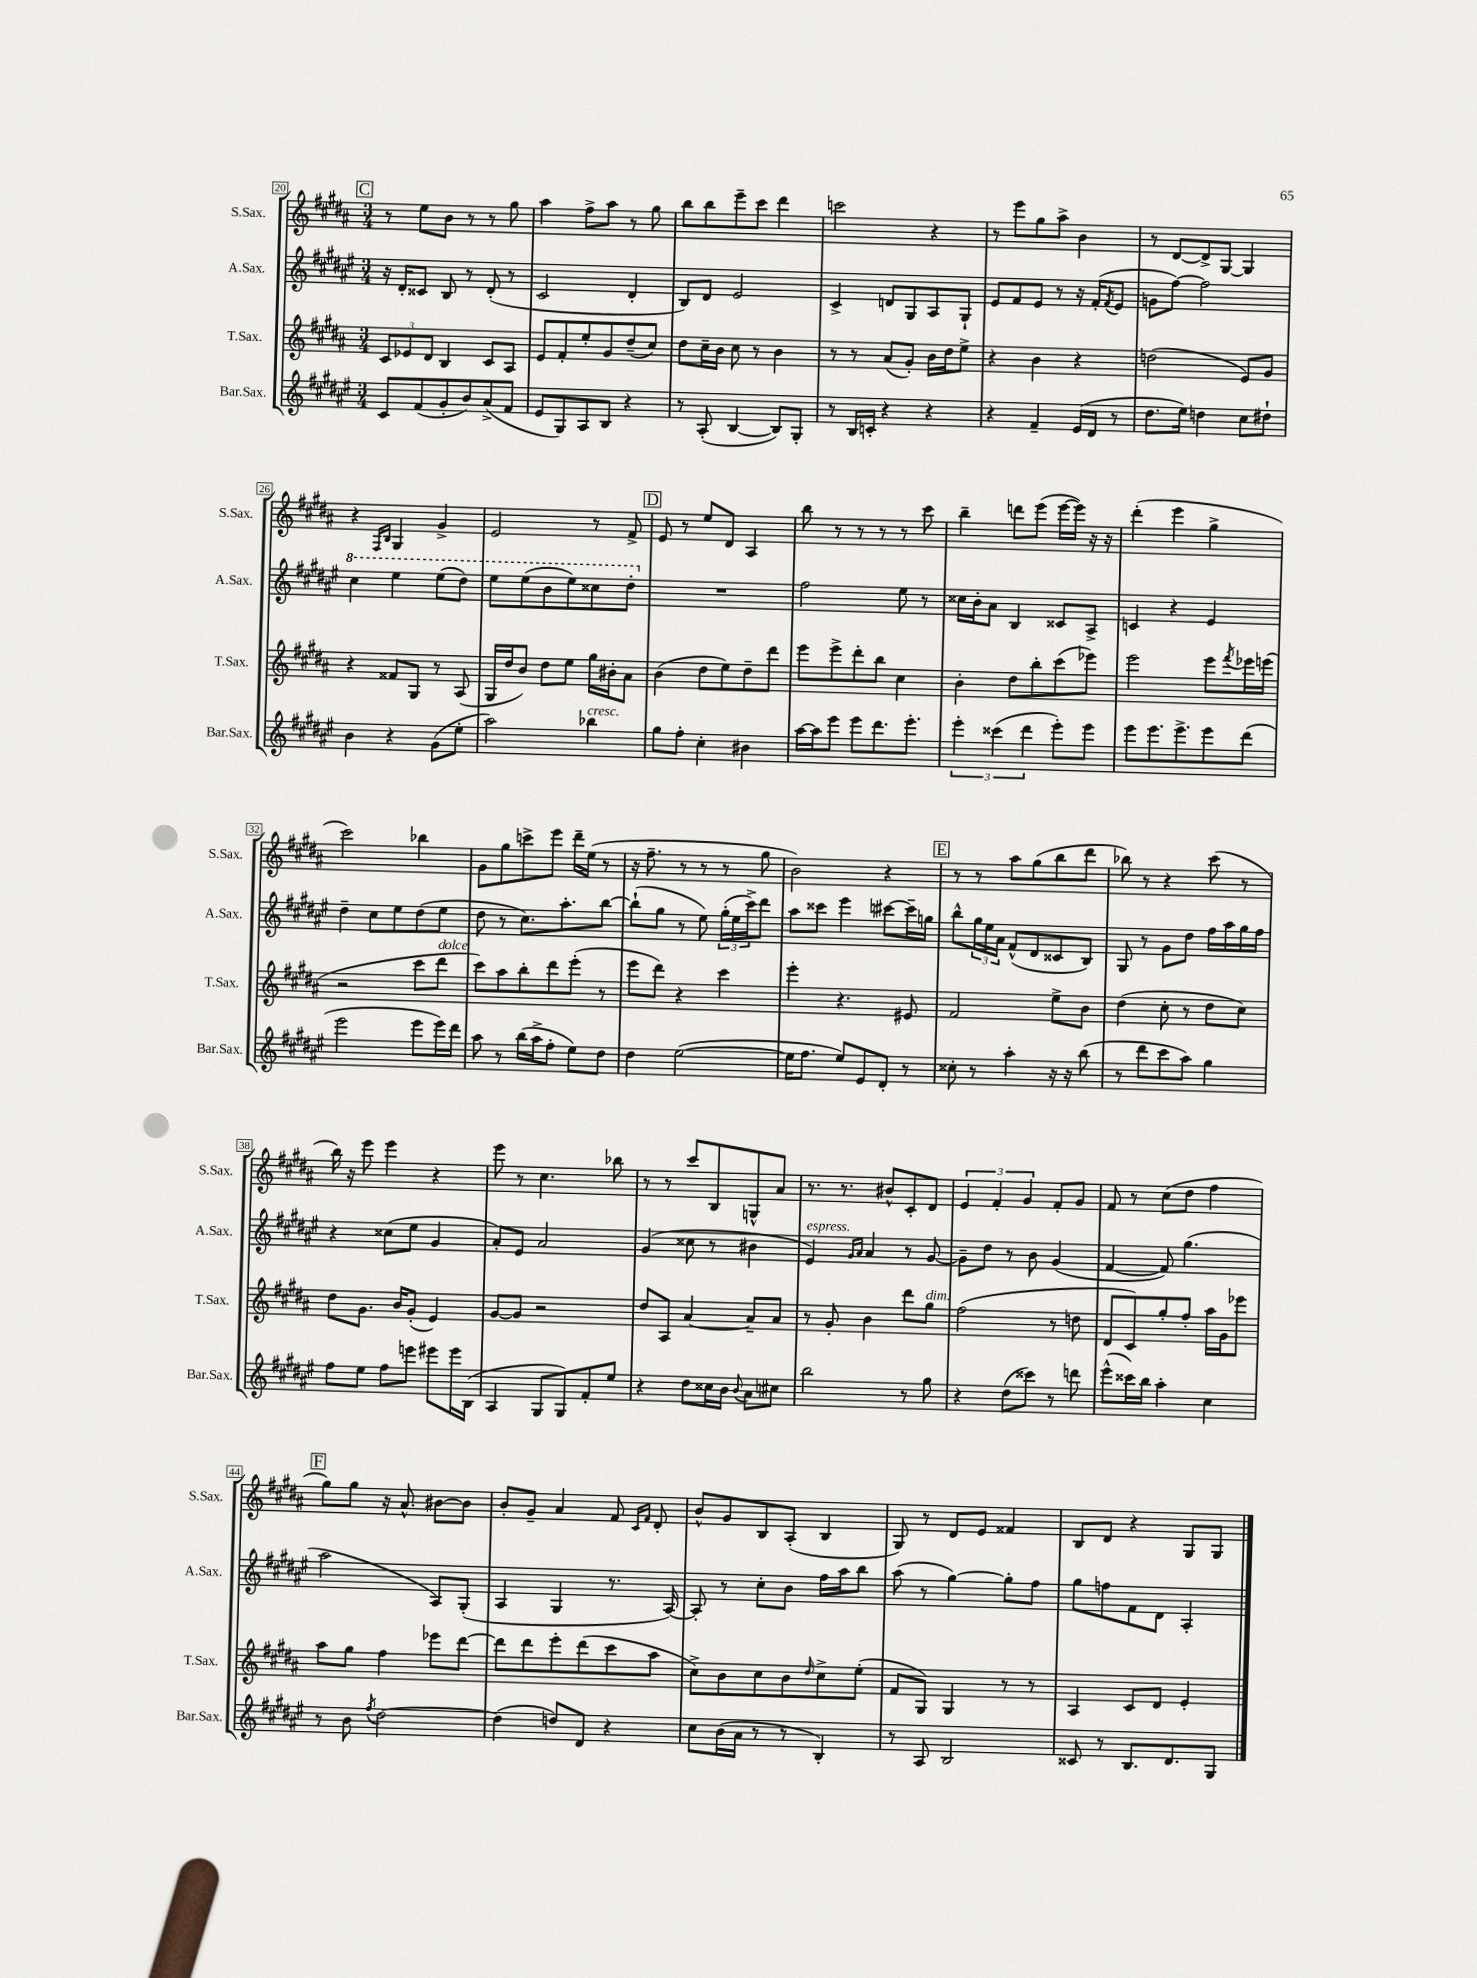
<<
\new StaffGroup <<
\new Staff = "s0" \with { instrumentName = "S.Sax." shortInstrumentName = "S.Sax." } {
    \clef treble \key b \major \numericTimeSignature \time 3/4
    \mark \markup { \box "C" } r8 e''8 b'8 r8 r8 gis''8 |
    ais''4 fis''8-> ais''8 r8 gis''8 |
    b''8 b''8 e'''8-- cis'''8 dis'''4 |
    c'''2 r4 |
    r8 e'''8 gis''8 ais''8-> b'4 |
    r8 dis'8~ dis'8-> gis8~ gis4 |
    r4 \grace { fis16 b16 } gis4 gis'4-> |
    e'2 r8 fis'8-> |
    \mark \markup { \box "D" } e'8 r8 e''8 dis'8 ais4 |
    b''8 r8 r8 r8 r8 cis'''8 |
    b''4-- d'''8 e'''8( e'''16~ e'''16) r16 r16 |
    dis'''4-.( e'''4 gis''4-> |
    cis'''2) bes''4 |
    gis'8 gis''8 c'''8-> e'''8 dis'''16-- e''16( r8 |
    r16 fis''8.-- r8 r8 r8 gis''8 |
    b'2) r4 |
    \mark \markup { \box "E" } r8 r8 ais''8 gis''8( b''8 dis'''8 |
    bes''8) r8 r4 cis'''8( r8 |
    b''16) r16 e'''8 e'''4 r4 |
    e'''8 r8 cis''4. bes''8 |
    r8 r8 cis'''8 b8 g8-^ ais'8 |
    r8. r8. bis'8-^ cis'8-. dis'8 |
    \tuplet 3/2 { e'4 fis'4-. gis'4 } fis'8-. gis'8 |
    fis'8 r8 cis''8( dis''8 fis''4 |
    \mark \markup { \box "F" } gis''8) gis''8 r16 ais'8.-^ bis'8~ bis'8 |
    b'8-. gis'8-- ais'4 fis'8 \grace { cis'16 fis'16 } dis'8-. |
    b'8-^ gis'8 b8 ais8-.( b4 |
    gis8) r8 dis'8 e'8 fisis'4 |
    b8 dis'8 r4 gis8 gis8 \bar "|." |
}
\new Staff = "s1" \with { instrumentName = "A.Sax." shortInstrumentName = "A.Sax." } {
    \clef treble \key fis \major \numericTimeSignature \time 3/4
    \mark \markup { \box "C" } r16 dis'16-. cisis'8 b8 r8 dis'8-.( r8 |
    cis'2 dis'4-. |
    b8) dis'8 eis'2 |
    cis'4-> d'8 gis8 ais8 gis8-! |
    eis'8 fis'8 eis'8 r8 r16 fis'16-.( \acciaccatura { fis'8 } eis'8 |
    g'8 fis''8~) fis''2 |
    \ottava #1 cis'''4 eis'''4 eis'''8( dis'''8) |
    eis'''8 eis'''8( b''8 eis'''8) cisis'''8 dis'''8-. \ottava #0 |
    \mark \markup { \box "D" } R2. |
    fis''2 eis''8 r8 |
    cisis''16 b'16-. ais'8 b4 cisis'8 ais8-> |
    c'4 r4 eis'4 |
    dis''4-- cis''8 eis''8 dis''8( eis''8 |
    dis''8 r8 cis''8.) ais''8.-. b''8~ |
    b''8-!( gis''8 r8 eis''8) \tuplet 3/2 { gis''16-.( eis''16 cis'''16->) } dis'''8 |
    ais''8 cisis'''8 eis'''4 cis'''8~ cis'''16-- g''16 |
    \mark \markup { \box "E" } b''8-^ \tuplet 3/2 { gis''16 eis''16 ais'16 } fis'8-^( dis'8 cisis'8 b8) |
    gis8 r8 gis'8 dis''8 fis''16 ais''16 gis''16 fis''16 |
    r4 cisis''8( eis''8 gis'4 |
    ais'8-.) eis'8 ais'2 |
    gis'4( cisis''8 r8 bis'4 |
    eis'4^\markup { \italic "espress." }) \grace { gis'16 ais'16 } ais'4 r8 gis'8~ |
    gis'8-- dis''8 r8 b'8 gis'4( |
    fis'4~ fis'8) gis''4.( |
    \mark \markup { \box "F" } ais''2 ais8) gis8-.( |
    ais4 gis4 r8. ais16~) |
    ais8-. r8 cis''8-. b'8 fis''16 ais''16 b''8 |
    ais''8( r8 gis''4~) gis''8-. fis''8 |
    gis''8 f''8 fis'8 dis'8 ais4-. \bar "|." |
}
\new Staff = "s2" \with { instrumentName = "T.Sax." shortInstrumentName = "T.Sax." } {
    \clef treble \key b \major \numericTimeSignature \time 3/4
    \mark \markup { \box "C" } \tuplet 3/2 { cis'8 ees'8 dis'8 } b4 cis'8 ais8 |
    e'8 fis'8-. e''8-. gis'8 dis''8--( cis''8) |
    dis''8 cis''16-- b'16 cis''8 r8 b'4 |
    r8 r8 ais'8( gis'8-.) b'16 dis''16 e''8-> |
    r4 b'4 r4 |
    d''2( e'8) gis'8 |
    r4 fisis'8 gis8 r8 ais8( |
    gis16 dis''16 b'8) dis''8 e''8 gis''16 bis'16-. ais'8 |
    \mark \markup { \box "D" } b'4( dis''8 e''8) dis''8-- dis'''8 |
    e'''8 e'''8-> dis'''8-. b''8 cis''4 |
    b'4-. dis''8 b''8-. cis'''8( ees'''8) |
    e'''2 e'''8 \acciaccatura { fis'''8 } ees'''16 e'''16( |
    r2 cis'''8 dis'''8^\markup { \italic "dolce" } |
    cis'''8) ais''8 b''8-. dis'''8 e'''8-.( r8 |
    e'''8 dis'''8) r4 cis'''4 |
    e'''4-. r4. eis'8 |
    \mark \markup { \box "E" } fis'2 e''8-> b'8 |
    dis''4( cis''8-. r8 dis''8 cis''8) |
    dis''8 gis'8. b'16 gis'8-.( e'4) |
    gis'8~ gis'8 r2 |
    dis''8 ais8 ais'4~ ais'8-- ais'8 |
    r8 gis'8-. b'4 dis'''8 gis''8^\markup { \italic "dim." } |
    fis''2( r8 d''8 |
    dis'8 cis'8) gis''8-. fis''8-. ais''16 gis'16 ees'''8 |
    \mark \markup { \box "F" } ais''8 gis''8 fis''4 ees'''8 dis'''8~ |
    dis'''8 dis'''8 e'''8-. dis'''8( cis'''8 ais''8 |
    cis''8->) b'8 cis''8 b'8 \grace { dis''16 } cis''8-> e''8-.( |
    fis'8 gis8) gis4 r8 r8 |
    ais4 cis'8 dis'8 e'4-. \bar "|." |
}
\new Staff = "s3" \with { instrumentName = "Bar.Sax." shortInstrumentName = "Bar.Sax." } {
    \clef treble \key fis \major \numericTimeSignature \time 3/4
    \mark \markup { \box "C" } cis'8 fis'8( gis'8-. b'8) ais'8->( fis'8 |
    eis'8 gis8) ais8 b8 r4 |
    r8 ais8-.( b4~ b8) gis8-. |
    r8 b16 c'16-. r4 r4 |
    r4 fis'4-- eis'16( dis'16 r8 |
    dis''8. eis''16) d''4 cis''8 dis''8-! |
    b'4 r4 gis'8( eis''8-. |
    ais''2) bes''4^\markup { \italic "cresc." } |
    \mark \markup { \box "D" } gis''8 fis''8-. cis''4-. bis'4 |
    ais''16~ ais''16 eis'''8 eis'''8 dis'''8. eis'''8.-. |
    \tuplet 3/2 { eis'''4-. cisis'''4( dis'''4 } eis'''8-.) eis'''8 |
    eis'''8 eis'''8. eis'''8.-> eis'''8 dis'''8( |
    eis'''2 eis'''8 eis'''16) dis'''16 |
    ais''8 r8 b''16( ais''16-> fis''8-. eis''8) dis''8 |
    dis''4 eis''2~( |
    eis''16 fis''8. eis''8) eis'8 dis'8-. r8 |
    \mark \markup { \box "E" } cisis''8-. r8 ais''4-. r16 r16 b''8( |
    r8 dis'''8 cis'''8 ais''8) gis''4 |
    fis''8 eis''8 fis''8 e'''8 eis'''8 eis'''16 b16( |
    ais4 gis8 gis8) fis'8-. eis''8 |
    r4 dis''8 cisis''16 b'16 \appoggiatura { b'8 } ais'8 cis''8 |
    b''2 r8 gis''8 |
    r4 dis''8( cisis'''8) r8 d'''8 |
    eis'''8-^( cisis'''16) b''16 ais''4-. cis''4 |
    \mark \markup { \box "F" } r8 b'8 \acciaccatura { fis''8 } dis''2~ |
    dis''4( d''8) dis'8 r4 |
    cis''8 b'16( ais'16 r8 r8 b4-.) |
    r8 ais8 b2 |
    cisis'8 r8 b8. dis'8. gis8 \bar "|." |
}
>>
>>
\layout { \context { \Score currentBarNumber = #20 \override BarNumber.stencil = #(make-stencil-boxer 0.1 0.3 ly:text-interface::print) } }
